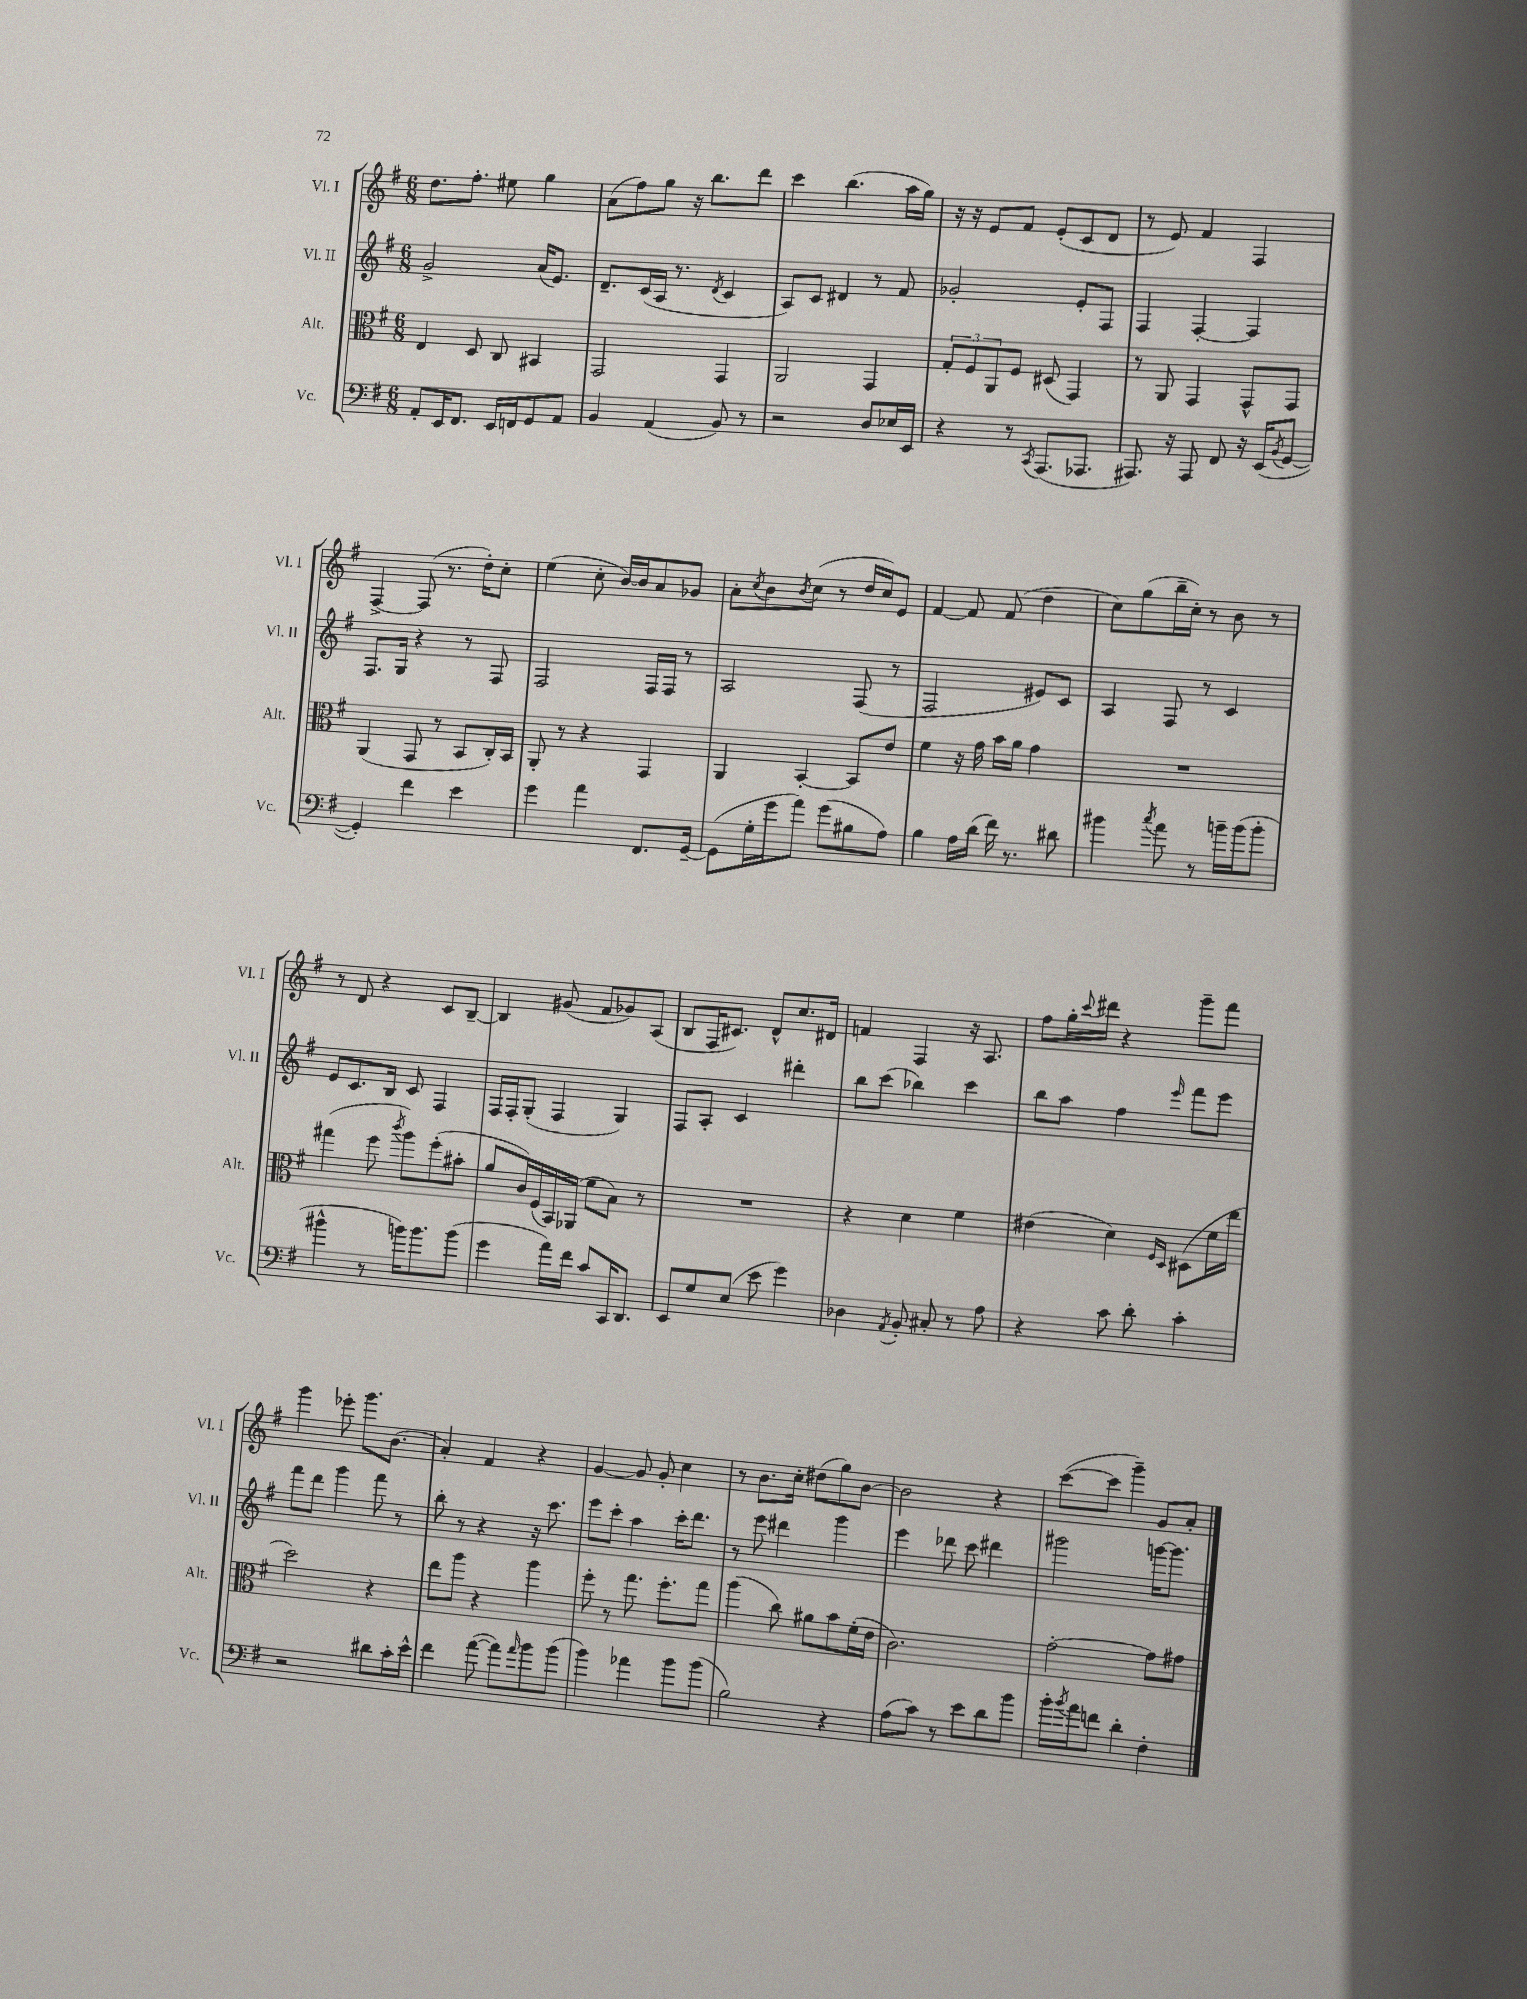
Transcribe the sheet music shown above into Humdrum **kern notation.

**kern	**kern	**kern	**kern
*staff4	*staff3	*staff2	*staff1
*clefF4	*clefC3	*clefG2	*clefG2
*k[f#]	*k[f#]	*k[f#]	*k[f#]
*M6/8	*M6/8	*M6/8	*M6/8
8AA'	4E	2g^	8.dd
16EE	.	.	.
8.FF#	.	.	8.ff#'
.	8D	.	.
16EE	8C	.	8ee#
16FF	.	.	.
8GG	4BB#	(16a	4gg
.	.	8.e)	.
8AA	.	.	.
=	=	=	=
4BB	2GG	8.d~	(8a
.	.	.	8ff#)
.	.	(16c	.
(4AA	.	16A	8gg
.	.	8.r	.
.	.	.	16r
.	.	.	8.bb
.	.	8qd	.
8BB)	4GG	4c	.
8r	.	.	8ddd
=	=	=	=
2r	2AA	8A)	4ccc
.	.	8c	.
.	.	4d#	(4.bb
8D	4GG	8r	.
16E-	.	8f#	16aa
16EE	.	.	16gg)
=	=	=	=
4r	12G'	2g-'	16r
.	.	.	16r
.	12F#	.	.
.	.	.	8e
.	12AA	.	.
8r	8F#	.	8f#
8qCC	.	.	.
(8.AAA	(8D#	.	(8e'
.	4GG)	8e'	8c
8.AAA-	.	.	.
.	.	8F#	8d
=	=	=	=
8.AAA#)	8r	4F#	8r
.	8AA	.	8e)
16r	.	.	.
8AAA#	4GG	[4F#'	4f#
8FF#	.	.	.
16r	8GG^^	4F#]	4F#
(16EE	.	.	.
8qBB	.	.	.
[8GG	8GG	.	.
=	=	=	=
4GG'])	(4AA	8.F#	[4F#^
.	.	16G	.
4f#	8GG	4r	(8F#]
.	8r	.	8.r
4e	8BB	8r	.
.	.	.	16dd')
.	16C')	8F#	8cc'
.	16BB	.	.
=	=	=	=
4g	8AA'	2F#	(4ee
.	8r	.	.
4a	4r	.	8cc'
.	.	.	[16b)
.	.	.	16b]
8.FF#	4GG	16F#	8a
.	.	16F#	.
.	.	8r	8g-
[16GG~	.	.	.
=	=	=	=
(8GG]	4AA	2A	8a'
.	.	.	8qcc
16G'	.	.	8b
16g	.	.	.
.	.	.	8qb
8a)	[4BB'	.	(8cc
(8g	.	.	8r
8B#	8BB]	(8F#	16dd
.	.	.	16cc)
8A)	8e	8r	8e
=	=	=	=
4B	4f#	2F#	[4f#
16A	16r	.	8f#]
(16d	16g	.	.
16f#)	16b	.	(8f#
8.r	16a	.	.
.	4g	8e#)	4dd
8d#	.	8c	.
=	=	=	=
4b#	2.r	4A	8cc)
.	.	.	(8gg
8qcc	.	.	.
8a	.	8F#	16bb~
.	.	.	16cc')
8r	.	8r	8r
16b~	.	4c	8b
(16b	.	.	.
8b'	.	.	8r
=	=	=	=
4b#^^	(4gg#	8e	8r
.	.	8.c	8d
8r	8ff#	.	4r
.	.	16B	.
.	8qccc	.	.
16b)	8aa)	8c	.
8.b	.	.	.
.	(8ff#'	4F#	8c
(8b	8b#'	.	[8B~
=	=	=	=
4g	8a	16F#	4B]
.	.	16F#'	.
.	16c)	(8G'	.
.	(16F#	.	.
16a)	16BB)	4F#	(8g#
16f#	(16AA-	.	.
8c	8f#	.	8f#
16CC	8B)	4G)	8g-)
8.DD	.	.	.
.	8r	.	(8A
=	=	=	=
8EE	2.r	8F#	8B
8G	.	8A'	16F#
.	.	.	8.c#)
(8E	.	4c	.
8e	.	.	8d^^
4g)	.	4ddd#'	8.cc
.	.	.	16d#
=	=	=	=
4D-	4r	8bb	4f
.	.	(8ccc	.
8qAA	.	.	.
8BB'	4d	4bb-)	4F#
8C#'	.	.	.
8r	4f#	4ccc	16r
.	.	.	8.A
8A	.	.	.
=	=	=	=
4r	(4e#	8bb	8ff#
.	.	8aa	16gg'
.	.	.	8qqccc
.	.	.	16ddd#
8c	4d)	4ff#	4r
8d'	.	.	.
.	16qqF#	.	.
.	16qqD	16qqeee	.
4c'	(8D#	8fff#	8ggg~
.	16f#	8eee	8fff#
.	16ee	.	.
=	=	=	=
2r	2dd)	8fff#	4ggg
.	.	8ddd	.
.	.	4ggg	8eee-'
.	.	.	8.ggg
8d#	4r	8fff#	.
.	.	.	(8.b
16c'	.	8r	.
16e^^	.	.	.
=	=	=	=
4f#	8ee	8bb'	4a')
.	8aa	8r	.
([8a	4r	4r	4f#
8a])	.	.	.
16qqa	.	.	.
8b	4aa	16r	4r
.	.	8.ccc	.
(8b	.	.	.
=	=	=	=
4b)	8ff#'	8eee	[4g
.	8r	8ccc'	.
4a-	8.gg	4aa	8g]
.	.	.	8g'
.	8.ff#'	.	.
8b	.	16ccc'	4cc
.	.	8.ddd	.
(8b	8gg	.	.
=	=	=	=
2B)	(4aa	8r	8r
.	.	8eee	8.b
.	8cc)	4ddd#	.
.	.	.	16cc'
.	8a#	.	(8dd#
4r	8b	4ggg	8gg)
.	(16f#'	.	[8b
.	16e	.	.
=	=	=	=
(8A	2.c)	4eee	2b]
8c)	.	.	.
8r	.	8ddd-	.
8e	.	8ccc	.
8d	.	4ddd#	4r
8b	.	.	.
=	=	=	=
16b'	[2g'	2ggg#	([8ccc
8qb	.	.	.
16a	.	.	.
8f	.	.	8ccc]
4d'	.	.	4ggg~)
4F#'	8g]	[16ggg	8g
.	.	8.ggg]	.
.	8g#	.	8a'
==	==	==	==
*-	*-	*-	*-
